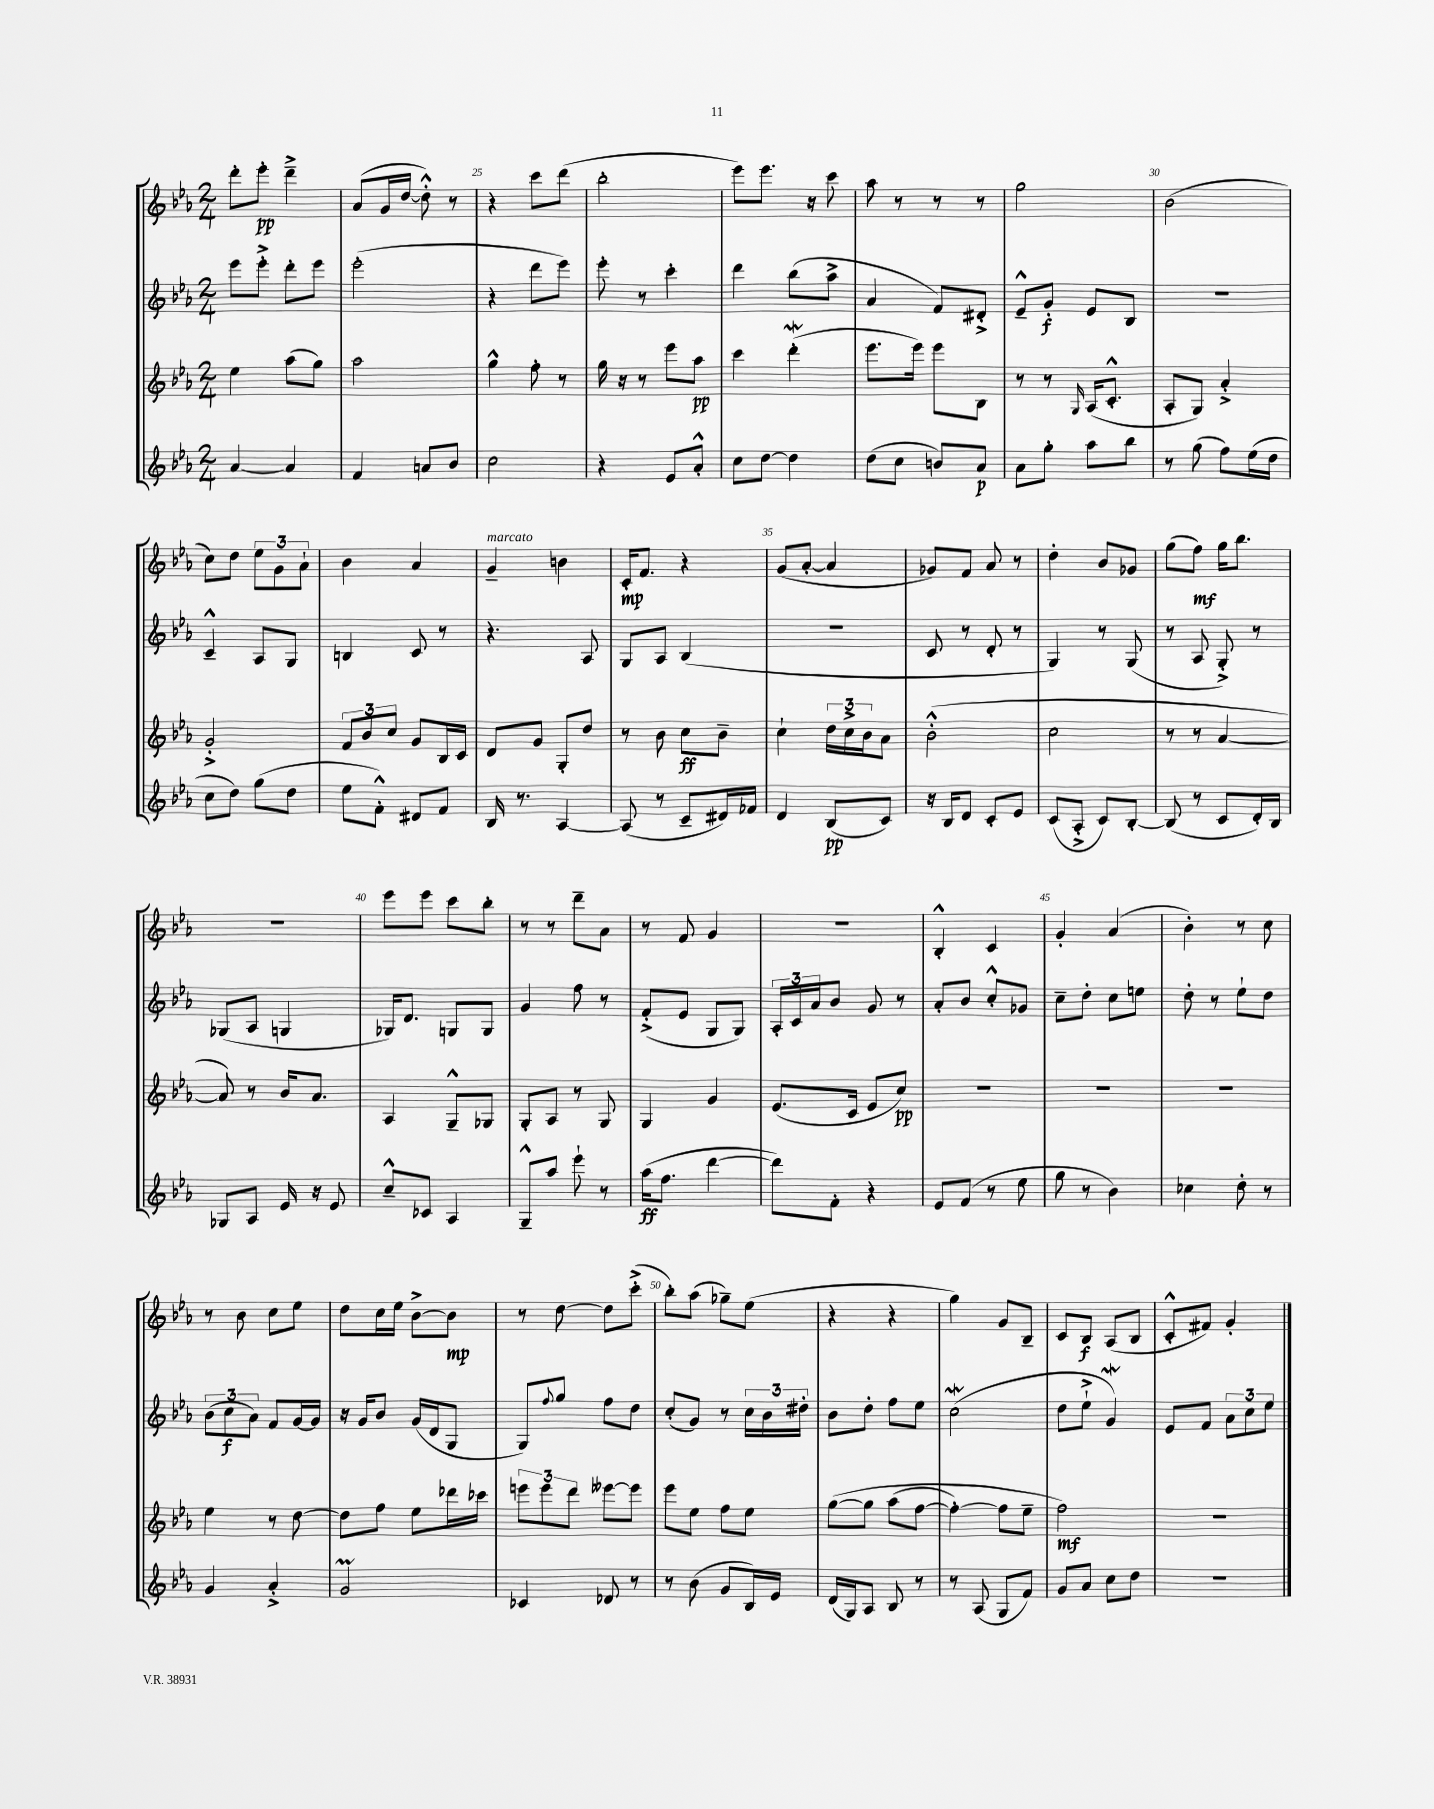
<<
\new StaffGroup <<
\new Staff = "s0" {
    \clef treble \key ees \major \numericTimeSignature \time 2/4
    d'''8-. ees'''8-.\pp d'''4---> |
    aes'8( g'16 d''16~ d''8-.-^) r8 |
    r4 c'''8 d'''8( |
    bes''2-. |
    ees'''8) ees'''8. r16 c'''8 |
    aes''8 r8 r8 r8 |
    g''2 |
    bes'2( |
    c''8) d''8 \tuplet 3/2 { ees''8 g'8 aes'8-! } |
    bes'4 aes'4 |
    g'4--^\markup { \italic "marcato" } b'4 |
    c'16-.\mp f'8. r4 |
    g'8( aes'8~-. aes'4 |
    ges'8) f'8 aes'8 r8 |
    d''4-. bes'8 ges'8 |
    g''8( f''8\mf) g''16 bes''8. |
    R2 |
    ees'''8 ees'''8 c'''8 bes''8-. |
    r8 r8 d'''8-- aes'8 |
    r8 f'8 g'4 |
    R2 |
    bes4-.-^ c'4 |
    g'4-. aes'4( |
    bes'4-.) r8 c''8 |
    r8 bes'8 c''8 ees''8 |
    d''8 c''16 ees''16 bes'8~-> bes'8\mp |
    r8 d''8~ d''8 c'''8-.->( |
    bes''8-.) aes''8( ges''8--) ees''8( |
    r4 r4 |
    g''4) g'8 bes8-- |
    c'8 bes8\f aes8( bes8 |
    c'8-.-^ fis'8) g'4-. \bar "|." |
}
\new Staff = "s1" {
    \clef treble \key ees \major \numericTimeSignature \time 2/4
    ees'''8 ees'''8-.-> d'''8-. ees'''8 |
    ees'''2-.( |
    r4 d'''8 ees'''8) |
    ees'''8-. r8 c'''4-. |
    d'''4 bes''8( aes''8-> |
    aes'4 f'8) dis'8-.-> |
    ees'8---^ g'8-.\f ees'8 bes8 |
    R2 |
    c'4---^ aes8 g8 |
    b4 c'8 r8 |
    r4. aes8 |
    g8 aes8 bes4( |
    r2 |
    c'8 r8 d'8-. r8 |
    g4) r8 g8( |
    r8 aes8 g8-.->) r8 |
    ges8( aes8 g4 |
    ges16) d'8. g8 g8 |
    g'4 f''8 r8 |
    f'8-.->( ees'8 g8 g8) |
    \tuplet 3/2 { aes16-. c'16 aes'16 } bes'8 g'8 r8 |
    aes'8-. bes'8 c''8-.-^ ges'8 |
    c''8-- d''8-. c''8 e''8 |
    d''8-. r8 ees''8-! d''8 |
    \tuplet 3/2 { bes'8( c''8\f aes'8) } f'8 g'16~ g'16 |
    r16 g'16 bes'8 g'16( d'16 g8 |
    g8) \appoggiatura { f''8 } g''8 f''8 d''8 |
    c''8-.( g'8) r8 \tuplet 3/2 { c''16 bes'16 dis''16-. } |
    bes'8 d''8-. f''8 ees''8 |
    c''2\mordent( |
    d''8 ees''8-!-> g'4\mordent) |
    ees'8 f'8 \tuplet 3/2 { aes'8 c''8 ees''8 } \bar "|." |
}
\new Staff = "s2" {
    \clef treble \key ees \major \numericTimeSignature \time 2/4
    ees''4 aes''8( g''8) |
    aes''2 |
    g''4-^ f''8-. r8 |
    g''16 r16 r8 ees'''8 aes''8\pp |
    c'''4 d'''4-.\mordent( |
    ees'''8. ees'''16) ees'''8 bes8 |
    r8 r8 \grace { g16 } aes16( c'8.-.-^ |
    aes8-. g8) aes'4-.-> |
    g'2-.-> |
    \tuplet 3/2 { f'8 bes'8 c''8 } g'8 bes16 c'16 |
    d'8 g'8 g8-. d''8 |
    r8 bes'8 c''8\ff bes'8-- |
    c''4-! \tuplet 3/2 { d''16 c''16-> bes'16 } aes'8 |
    bes'2-.-^( |
    c''2 |
    r8 r8 aes'4~ |
    aes'8) r8 bes'16 aes'8. |
    aes4 g8---^ ges8 |
    g8-. aes8 r8 g8 |
    g4 g'4 |
    ees'8.( c'16 ees'8 c''8\pp) |
    R2 |
    R2 |
    R2 |
    ees''4 r8 d''8~ |
    d''8 f''8 ees''8 des'''16 ces'''16 |
    \tuplet 3/2 { e'''8 e'''8 d'''8 } eeses'''8~ eeses'''8 |
    ees'''8 ees''8 f''8 ees''8 |
    g''8~\( g''8 aes''8( f''8~ |
    f''4~-.) f''8 ees''8-- |
    f''2\mf\) |
    R2 \bar "|." |
}
\new Staff = "s3" {
    \clef treble \key ees \major \numericTimeSignature \time 2/4
    aes'4~ aes'4 |
    f'4 a'8 bes'8 |
    c''2 |
    r4 ees'8 aes'8-.-^ |
    c''8 d''8~ d''4 |
    d''8( c''8 b'8) aes'8\p |
    aes'8 g''8-. aes''8 bes''8 |
    r8 g''8( f''8) ees''16( d''16 |
    c''8 d''8) g''8( d''8 |
    ees''8 f'8-.-^) dis'8 f'8 |
    bes16 r8. aes4~ |
    aes8( r8 c'8-- dis'16) fes'16 |
    d'4 bes8\pp( c'8) |
    r16 bes16 d'8 c'8-. ees'8 |
    c'8( aes8-.-> c'8) bes8~-. |
    bes8( r8 c'8 d'16-.) bes16 |
    ges8 aes8 ees'16 r16 ees'8 |
    c''8---^ ces'8 aes4 |
    g8---^ aes''8 ees'''8-! r8 |
    aes''16\ff( f''8. d'''4~ |
    d'''8) f'8-. r4 |
    ees'8 f'8( r8 ees''8 |
    g''8 r8 bes'4) |
    ces''4 d''8-. r8 |
    g'4 aes'4-.-> |
    g'2\prall |
    ces'4 des'8 r8 |
    r8 bes'8( g'8 bes16) ees'16 |
    d'16( g16) aes8 bes8 r8 |
    r8 aes8( g8 f'8) |
    g'8 aes'8 c''8 d''8 |
    r2 \bar "|." |
}
>>
>>
\layout { \context { \Score currentBarNumber = #23 \override BarNumber.break-visibility = ##(#f #t #t) barNumberVisibility = #(every-nth-bar-number-visible 5) } }
